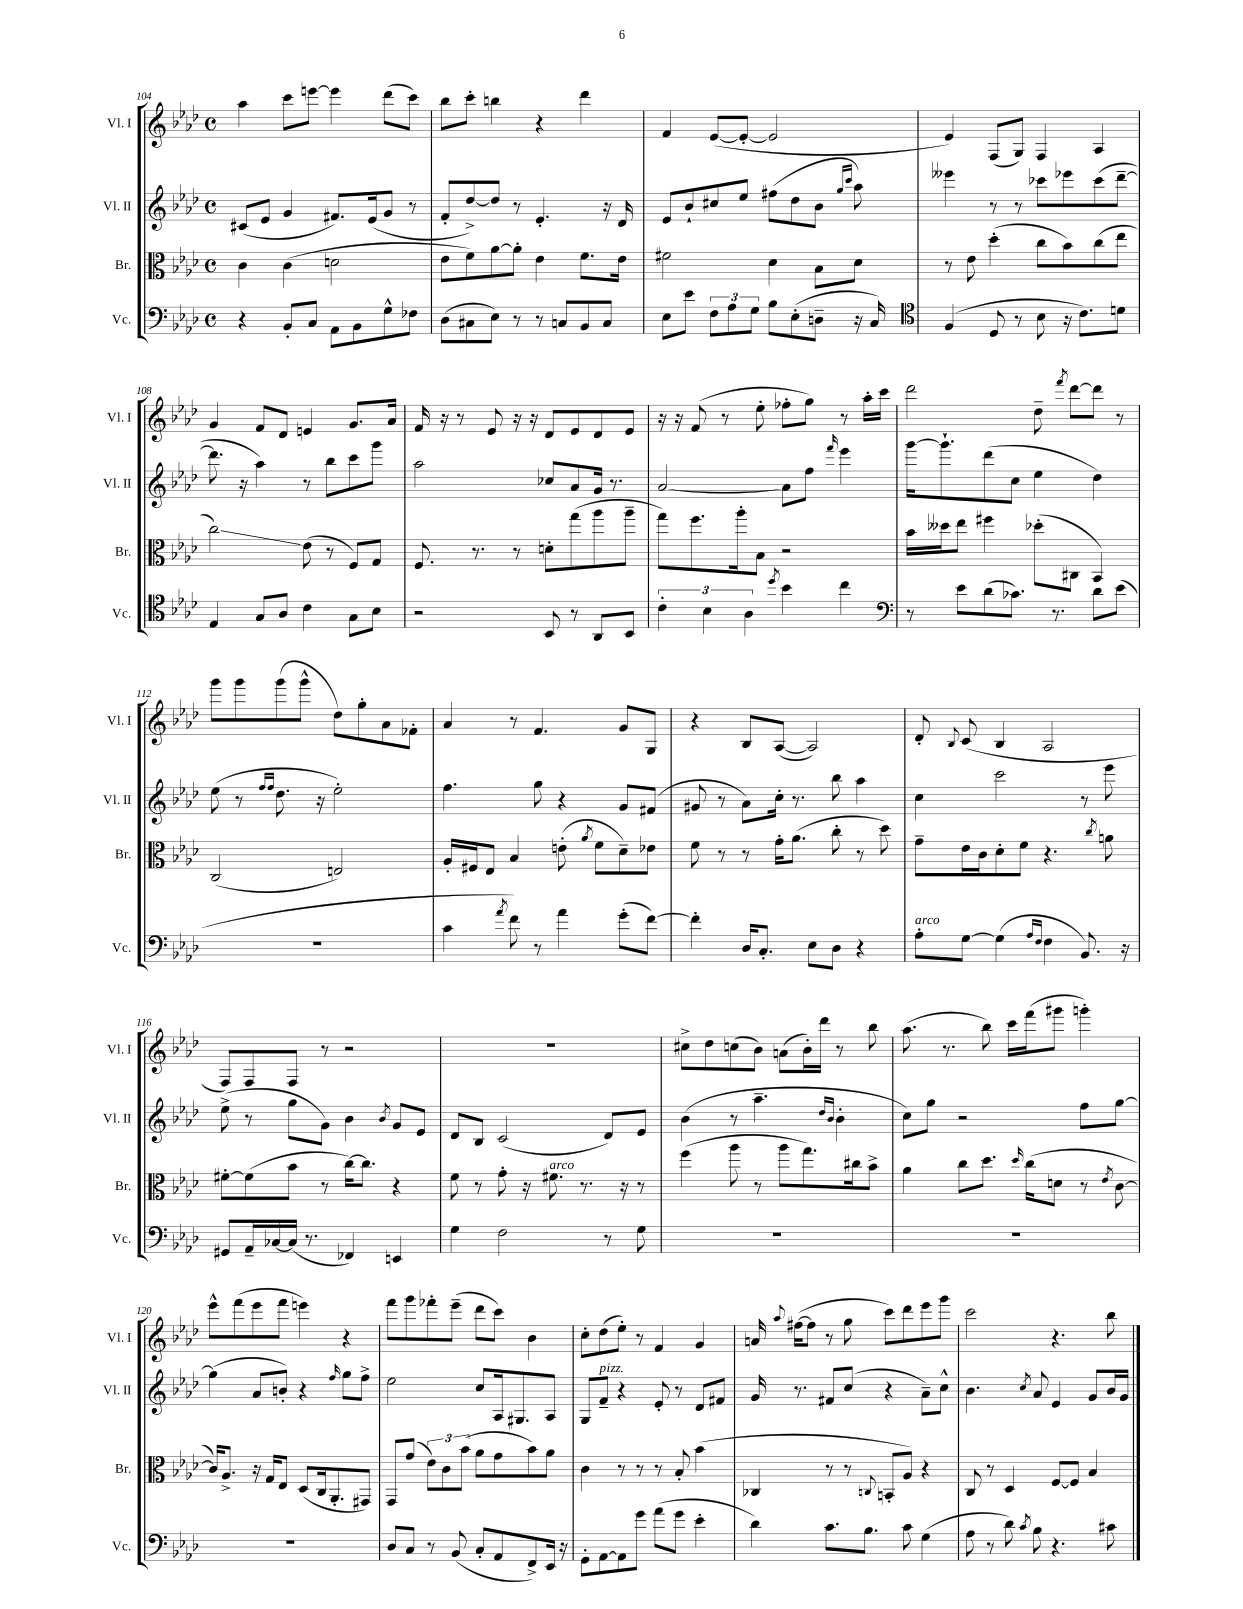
<<
\new StaffGroup <<
\new Staff = "s0" \with { instrumentName = "Vl. I" shortInstrumentName = "Vl. I" } {
    \clef treble \key aes \major \defaultTimeSignature \time 4/4
    \autoBeamOff aes''4 c'''8[ e'''8]~ e'''4 des'''8[( c'''8]) |
    bes''8[ c'''8]-. b''4 r4 des'''4 |
    f'4 ees'8[~( ees'8]~-. ees'2 |
    ees'4) f8[( g8]) f4 aes4 |
    g'4 f'8[ des'8] e'4 g'8.[ aes'16] |
    f'16 r16 r8 ees'8 r16 r16 des'8[ ees'8 des'8 ees'8] |
    r16 r16 f'8( r8 ees''8-. fes''8[-. g''8]) r8 aes''16[-. c'''16] |
    des'''2 des''8-- \acciaccatura { f'''8 } des'''8[~ des'''8] r8 |
    g'''8[ g'''8 g'''8( g'''8]-^ des''8[) g''8-. aes'8 fes'8]-. |
    aes'4 r8 f'4. g'8[ g8] |
    r4 bes8[ aes8]~( aes2) |
    des'8-. \appoggiatura { bes8 } c'8( bes4 aes2 |
    f8[) f8 f8] r8 r2 |
    R1 |
    cis''8[-> des''8 c''8( bes'8]) a'8[( bes'16-.) des'''16] r8 bes''8 |
    aes''8.( r8. bes''8) c'''16[ f'''16( gis'''8] g'''4-.) |
    ees'''8[-^ f'''8( ees'''8 f'''8] e'''4) r4 |
    f'''8[ g'''8 fes'''8-. ees'''8]--( des'''8[ c'''8]) bes'4 |
    c''8[-. des''8( ees''8]-.) r8 f'4 g'4 |
    a'16 \appoggiatura { aes''8 } fis''16[~( fis''8] r8 g''8 c'''8[) des'''8 ees'''8 g'''8] |
    c'''2 r4. bes''8 \bar "|." |
}
\new Staff = "s1" \with { instrumentName = "Vl. II" shortInstrumentName = "Vl. II" } {
    \clef treble \key aes \major \defaultTimeSignature \time 4/4
    \autoBeamOff cis'8[( ees'8] g'4 fis'8.[) ees'16( g'8] r8 |
    f'8[-. des''8~->) des''8] r8 ees'4.-. r16 des'16 |
    ees'8[ bes'8-! cis''8 ees''8] fis''8[( des''8 bes'8] \grace { g''16[ c'''16] } aes''8) |
    eeses'''4 r8 r8 ces'''8[ ees'''8 ces'''8( des'''8]~-- |
    des'''8. r16 aes''4) r8 bes''8[ c'''8 g'''8] |
    aes''2 ces''8[ aes'8 g'16] r8. |
    aes'2~ aes'8[ f''8] \grace { f'''16 } ees'''4 |
    g'''16[~ g'''8.-! des'''8( c''8] ees''4 des''4) |
    ees''8( r8 \grace { f''16[ f''16] } des''8. r16 ees''2-.) |
    f''4. g''8 r4 g'8[ fis'8]( |
    gis'8 r8 aes'8[) c''16]-. r8. bes''8 aes''4 |
    c''4 c'''2 r8 ees'''8 |
    ees''8->( r8 g''8[ g'8]) bes'4 \acciaccatura { bes'8 } g'8[ ees'8] |
    des'8[ bes8] c'2( des'8[) ees'8] |
    bes'4( r8 aes''4.-- \grace { des''16[ bes'16] } bes'4-. |
    c''8[) g''8] r2 f''8[ g''8]~ |
    g''4( aes'8[ b'8]-.) r4 \grace { f''16 } g''8[ f''8]-> |
    ees''2 c''8[ aes16 gis8. aes8] |
    g8[ f'8]--^\markup { \italic "pizz." } r4 ees'8-. r8 des'8[ fis'8] |
    g'16 r8. fis'8[ c''8]( r4 aes'8[--) c''8]-^ |
    bes'4. \acciaccatura { c''8 } aes'8 ees'4 g'8[ bes'16 g'16] \bar "|." |
}
\new Staff = "s2" \with { instrumentName = "Br." shortInstrumentName = "Br." } {
    \clef alto \key aes \major \defaultTimeSignature \time 4/4
    \autoBeamOff c'4 c'4( d'2 |
    ees'8[ f'8) aes'8~ aes'8]-. ees'4 f'8.[ ees'16] |
    fis'2 des'4 bes8[ des'8] |
    r8 ees'8 des''4-.( c''8[ bes'8) c''8( ees''8] |
    c''2\glissando) ees'8( r8 f8[) g8] |
    f8. r8. r8 d'8[-. g''8( aes''8 aes''8]-- |
    g''8[) f''8. aes''16-. bes8] r2 |
    bes'16[ deses''16 ees''8] fis''4 des''8[-.( cis8] bes,4) |
    c2( e2) |
    aes16[-. fis16 ees8] bes4 e'8-.( \acciaccatura { aes'8 } f'8[ des'8--) ees'8] |
    f'8 r8 r8 g'16[-. aes'8.]( c''8-. r8 des''8) |
    g'8[-- ees'16 c'16 des'8-. f'8] r4. \acciaccatura { c''8 } a'8 |
    fis'8[~-. fis'8( bes'8] r8 c''16[~) c''8.] r4 |
    f'8 r8 g'8-. r16 fis'8.^\markup { \italic "arco" } r8. r16 r8 |
    f''4( aes''8 r8 aes''8[ g''8.) cis''16 bes'8]-> |
    aes'4 c''8[ des''8.] \grace { des''16 } c''16[( d'8] r8 \acciaccatura { ees'8 } c'8~ |
    c'16[) aes8.]-> r16 g16[ ees8] des8[( c16 aes,8.-. gis,8]) |
    g,8[ g'8]( \tuplet 3/2 { ees'8[) c'8 bes'8]( } aes'8[ g'8 bes'8) aes'8] |
    c'4 r8 r8 r8 bes8-. bes'4( |
    ces4 r8 r8 \appoggiatura { c8 } b,8[-. aes8]) r4 |
    c8 r8 des4 f8[~ f8] bes4 \bar "|." |
}
\new Staff = "s3" \with { instrumentName = "Vc." shortInstrumentName = "Vc." } {
    \clef bass \key aes \major \defaultTimeSignature \time 4/4
    \autoBeamOff r4 bes,8[-. c8] aes,8[ bes,8 g8-^ fes8] |
    des8[( cis8 ees8]) r8 r8 c8[ bes,8 c8] |
    ees8[ ees'8] \tuplet 3/2 { f8[ aes8 g8] } bes8[ ees8-.( d8]-- r16 c16) |
    \clef tenor f4( des8 r8 bes8 r16 c'8.[) d'8] |
    ees4 g8[ aes8] c'4 g8[ bes8] |
    r2 bes,8 r8 aes,8[ bes,8] |
    \tuplet 3/2 { c'4-. bes4 aes4 } \acciaccatura { des''8 } bes'4 c''4 |
    \clef bass r8 ees'8[ des'8( ces'8.]) r8. des'8[ ees'8]( |
    R1 |
    c'4 \acciaccatura { aes'8 } f'8) r8 aes'4 g'8[-.( f'8]~) |
    f'4-. des16[ c8.]-. ees8[ des8] r4 |
    aes8[-.^\markup { \italic "arco" } g8]~ g4( \grace { aes16[ f16] } f4 bes,8.) r16 |
    gis,8[ aes,16-- ces16~ ces16]( r8. fes,4) e,4 |
    g4 f2 r8 g8 |
    R1 |
    R1 |
    R1 |
    des8[ c8] r8 bes,8( c8[-. aes,8 f,8->) ees,16] r16 |
    g,8[-. aes,8~ aes,8 g'8] aes'8[( g'8] ees'4-. |
    des'4) c'8.[ bes8.] c'8 g4( |
    aes8 r8 des'8) \acciaccatura { c'8 } bes8 r4. cis'8 \bar "|." |
}
>>
>>
\layout { \context { \Score currentBarNumber = #104 } }
